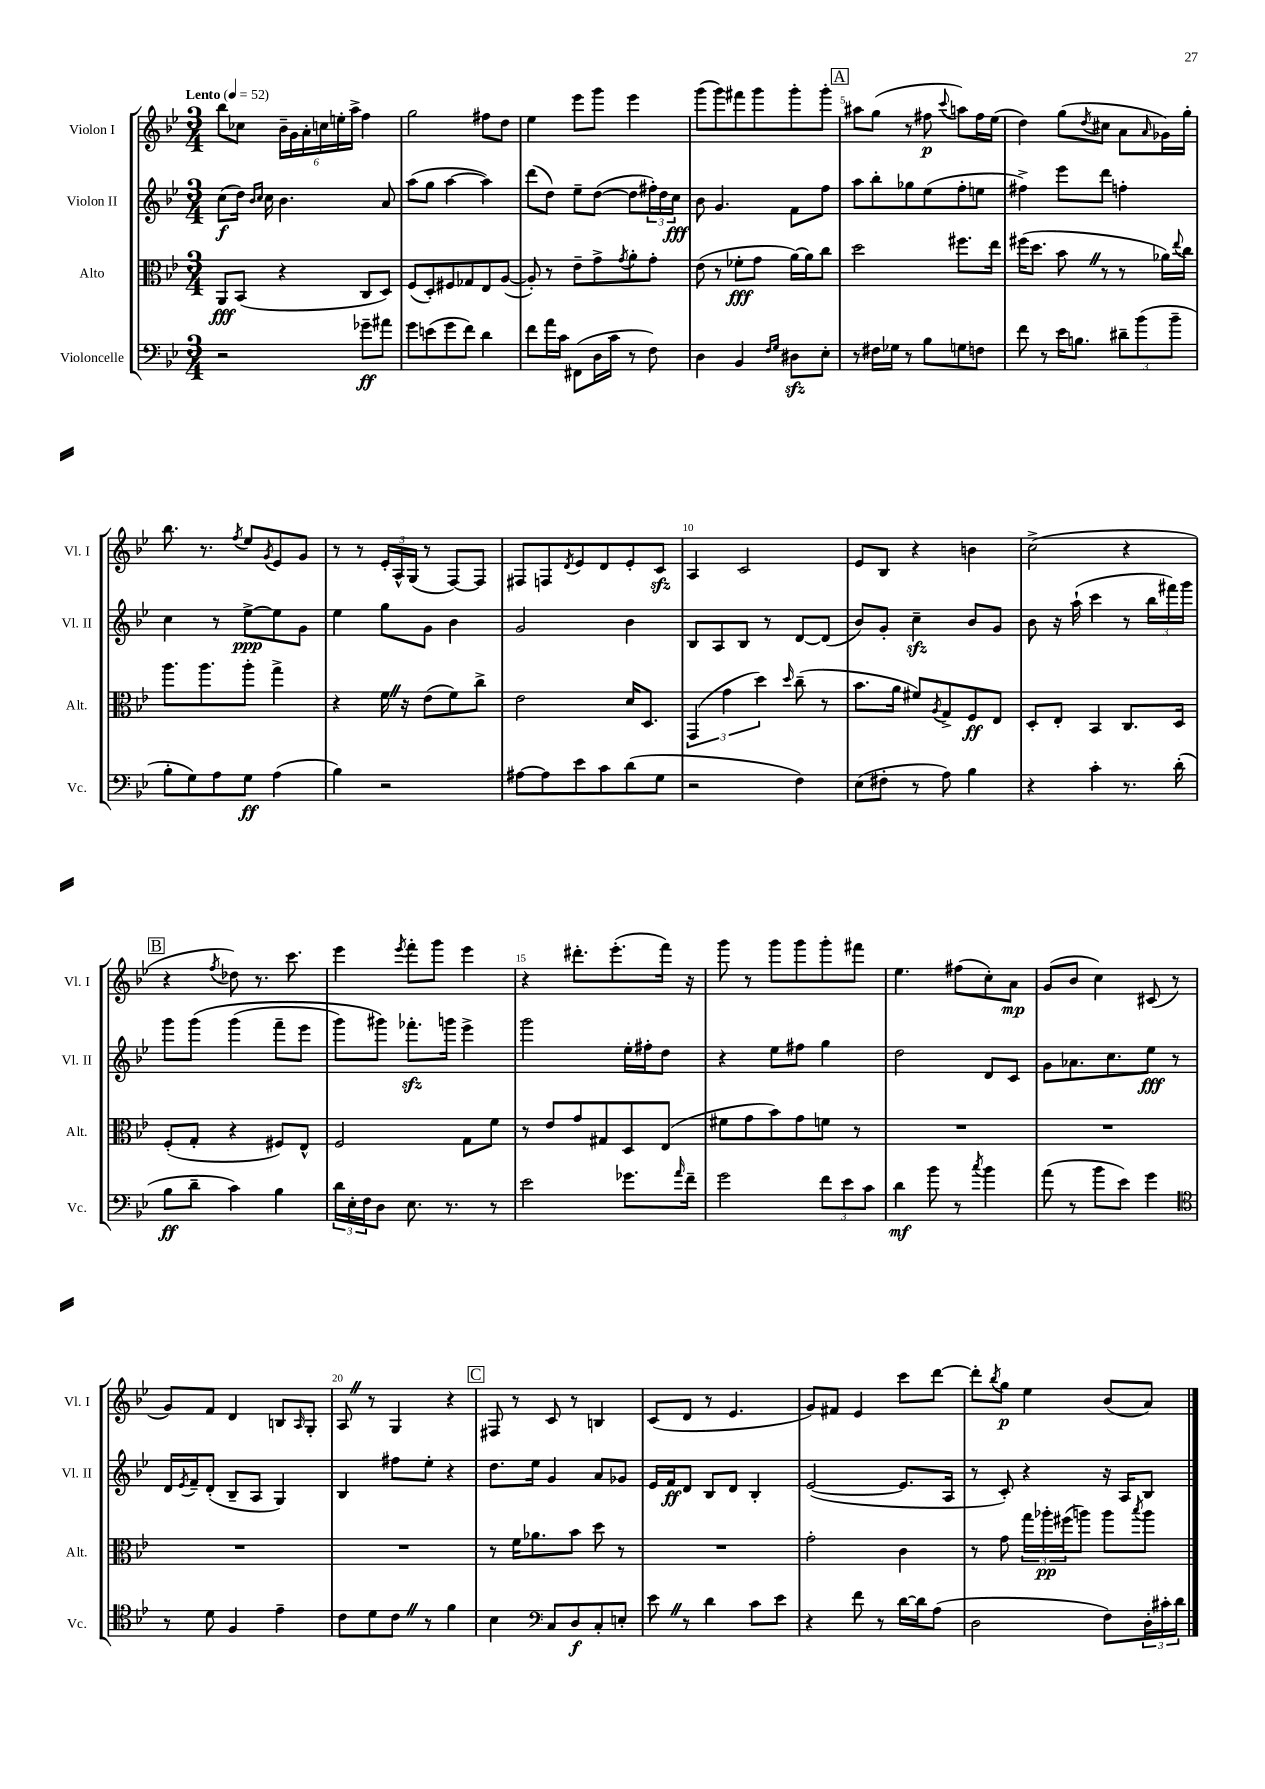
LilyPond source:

<<
\new StaffGroup <<
\new Staff = "s0" \with { instrumentName = "Violon I" shortInstrumentName = "Vl. I" } {
    \clef treble \key bes \major \numericTimeSignature \time 3/4 \tempo "Lento" 4 = 52
    bes''8 ces''8 \tuplet 6/4 { bes'16-- g'16 a'16-. c''16 e''16-. a''16-> } f''4 |
    g''2 fis''8 d''8 |
    ees''4 ees'''8 g'''8 ees'''4 |
    g'''8( g'''8) fis'''8 g'''8 g'''8-. g'''8-. |
    \mark \markup { \box "A" } ais''8 g''8( r8 fis''8\p \appoggiatura { c'''8 } a''8) fis''16 ees''16( |
    d''4) g''8( \acciaccatura { d''8 } cis''8 a'8 \grace { a'16 } ges'16) g''16-. |
    bes''8. r8. \acciaccatura { f''8 } ees''8 \acciaccatura { g'8 } ees'8 g'8 |
    r8 r8 \tuplet 3/2 { ees'16-. a16-^ g16( } r8 f8~) f8 |
    fis8 f8 \acciaccatura { d'8 } ees'8 d'8 ees'8-. c'8\sfz |
    a4 c'2 |
    ees'8 bes8 r4 b'4 |
    c''2->( r4 |
    \mark \markup { \box "B" } r4 \acciaccatura { f''8 } des''8) r8. c'''8. |
    ees'''4 \acciaccatura { ees'''8 } f'''8-. g'''8 ees'''4 |
    r4 dis'''8.-. ees'''8.-.( f'''16) r16 |
    g'''8 r8 g'''8 g'''8 g'''8-. fis'''8 |
    ees''4. fis''8( c''8-.) a'8\mp |
    g'8( bes'8 c''4) cis'8( r8 |
    g'8) f'8 d'4 b8 \grace { a16 } g8-. |
    a8 \once \override BreathingSign.text = \markup { \musicglyph "scripts.caesura.straight" } \breathe r8 g4 r4 |
    \mark \markup { \box "C" } fis8 r8 c'8 r8 b4 |
    c'8( d'8 r8 ees'4. |
    g'8) fis'8 ees'4 c'''8 d'''8~ |
    d'''8-. \acciaccatura { bes''8 } g''8\p ees''4 bes'8( a'8) \bar "|." |
}
\new Staff = "s1" \with { instrumentName = "Violon II" shortInstrumentName = "Vl. II" } {
    \clef treble \key bes \major \numericTimeSignature \time 3/4
    c''8\f( d''16) \grace { bes'16 c''16 } c''16 bes'4. a'8 |
    a''8( g''8 a''4~ a''4) |
    d'''8( d''8) ees''8-- d''8~( d''8 \tuplet 3/2 { fis''16-.) d''16 c''16\fff } |
    bes'8 g'4. f'8 f''8 |
    \mark \markup { \box "A" } a''8 bes''8-. ges''8 ees''8( f''8-. e''8 |
    fis''4->) ees'''8 d'''8 f''4-. |
    c''4 r8 ees''8~->\ppp ees''8 g'8 |
    ees''4 g''8 g'8 bes'4 |
    g'2 bes'4 |
    bes8 a8 bes8 r8 d'8~ d'8( |
    bes'8) g'8-. c''4--\sfz bes'8 g'8 |
    bes'8 r16 a''16-!( c'''4 r8 \tuplet 3/2 { bes''16 fis'''16) g'''16 } |
    \mark \markup { \box "B" } g'''8 g'''8\( g'''4( f'''8-- ees'''8 |
    g'''8) gis'''8\) fes'''8.-.\sfz g'''16 ees'''4-> |
    g'''2 ees''16-. fis''16-. d''8 |
    r4 ees''8 fis''8 g''4 |
    d''2 d'8 c'8 |
    g'8 aes'8. c''8. ees''8\fff r8 |
    d'16 \acciaccatura { ees'8 } f'16-- d'8-.( bes8-- a8 g4) |
    bes4 fis''8 ees''8-. r4 |
    \mark \markup { \box "C" } d''8. ees''16 g'4 a'8 ges'8 |
    ees'16 f'16\ff d'8 bes8 d'8 bes4-. |
    ees'2~( ees'8. a16 |
    r8 c'8-.) r4 r16 a16 bes8 \bar "|." |
}
\new Staff = "s2" \with { instrumentName = "Alto" shortInstrumentName = "Alt." } {
    \clef alto \key bes \major \numericTimeSignature \time 3/4
    a,8\fff bes,8( r4 c8 d8) |
    f8( d8-.) fis8 ges8 ees8 a8~( |
    a8-.) r8 ees'8-- g'8-> \acciaccatura { g'8 } a'8-. g'8-. |
    ees'8( r8 fes'8-.\fff g'8 a'16~) a'16 c''8 |
    \mark \markup { \box "A" } d''2 fis''8. ees''16 |
    fis''16( d''8. bes'8 \once \override BreathingSign.text = \markup { \musicglyph "scripts.caesura.straight" } \breathe r8 r8 aes'16) \appoggiatura { ees''8 } c''16 |
    a''8. a''8. a''8-. g''4-> |
    r4 f'16 \once \override BreathingSign.text = \markup { \musicglyph "scripts.caesura.straight" } \breathe r16 ees'8( f'8) c''8-> |
    ees'2 d'16 d8. |
    \tuplet 3/2 { g,4( g'4 d''4) } \grace { d''16 } c''8--( r8 |
    bes'8. a'16 fis'8) \acciaccatura { a8 } g8-> f8\ff ees8 |
    d8-. ees8-. bes,4 c8. d16 |
    \mark \markup { \box "B" } f8-.( g8-. r4 fis8) ees8-^ |
    f2 g8 f'8 |
    r8 ees'8 g'8 gis8 d8 ees8( |
    fis'8 g'8 bes'8) g'8 f'8 r8 |
    R2. |
    R2. |
    R2. |
    R2. |
    \mark \markup { \box "C" } r8 f'16 aes'8. bes'8 d''8 r8 |
    R2. |
    g'2-. c'4 |
    r8 g'8 \tuplet 3/2 { g''16 aes''16-.\pp fis''16( } a''8) a''8 \acciaccatura { bes''8 } a''8 \bar "|." |
}
\new Staff = "s3" \with { instrumentName = "Violoncelle" shortInstrumentName = "Vc." } {
    \clef bass \key bes \major \numericTimeSignature \time 3/4
    r2 ges'8--\ff ais'8 |
    g'8 e'8( g'8 f'8) d'4 |
    f'8 a'16 c'16 fis,8( d16 c'16 r8 f8) |
    d4 bes,4 \grace { f16 g16 } dis8\sfz ees8-. |
    \mark \markup { \box "A" } r8 fis16 ges16 r8 bes8 g8 f8 |
    f'8 r8 ees'16 b8. \tuplet 3/2 { dis'8-- bes'8( bes'8-- } |
    bes8-. g8) a8 g8\ff a4( |
    bes4) r2 |
    ais8~ ais8 ees'8 c'8 d'8( g8 |
    r2 f4) |
    ees8( fis8-. r8 a8) bes4 |
    r4 c'4-. r8. d'16-.( |
    \mark \markup { \box "B" } bes8\ff d'8-- c'4) bes4 |
    \tuplet 3/2 { d'16 ees16-. f16 } d8 ees8. r8. r8 |
    ees'2 ges'8. \grace { a'16 } f'16-- |
    g'2 \tuplet 3/2 { f'8 ees'8 c'8 } |
    d'4\mf bes'8 r8 \acciaccatura { c''8 } bes'4 |
    a'8( r8 bes'8 ees'8) g'4 |
    \clef tenor r8 d'8 f4 ees'4-- |
    c'8 d'8 c'8 \once \override BreathingSign.text = \markup { \musicglyph "scripts.caesura.straight" } \breathe r8 f'4 |
    \mark \markup { \box "C" } bes4 \clef bass c8 d8\f c8-. e8-. |
    ees'8 \once \override BreathingSign.text = \markup { \musicglyph "scripts.caesura.straight" } \breathe r8 d'4 c'8 ees'8 |
    r4 f'8 r8 d'16~ d'16 a8( |
    d2 f8) \tuplet 3/2 { d16-. cis'16-. d'16 } \bar "|." |
}
>>
>>
\layout { \context { \Score \override BarNumber.break-visibility = ##(#f #t #t) barNumberVisibility = #(every-nth-bar-number-visible 5) } }
